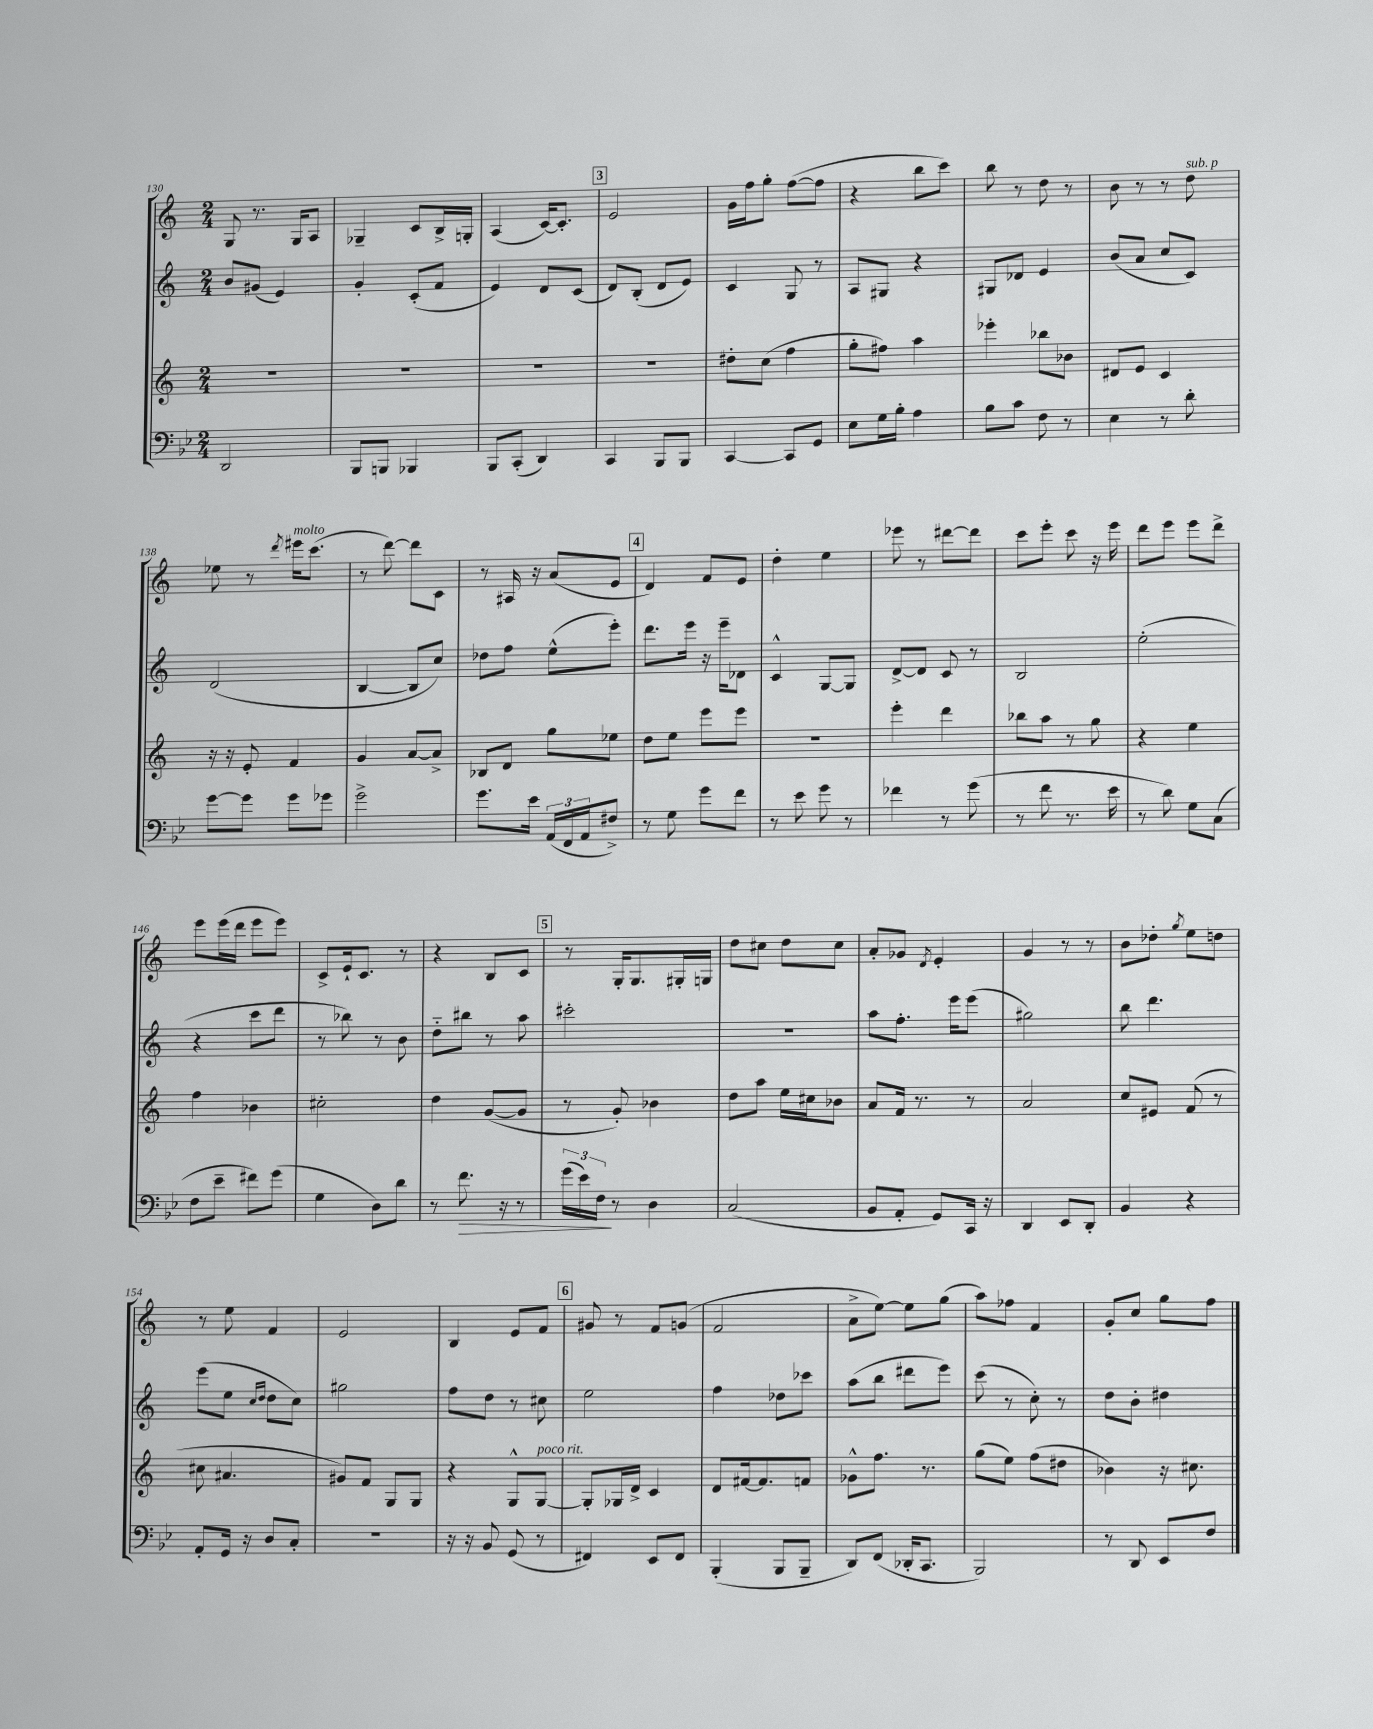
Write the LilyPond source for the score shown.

<<
\new StaffGroup <<
\new Staff = "s0" {
    \clef treble \key c \major \numericTimeSignature \time 2/4
    g8 r8. g16 a8 |
    ges4-- c'8 b16-> g16-. |
    a4( c'16~) c'8.-. |
    \mark \markup { \box "3" } e'2 |
    g'16 f''16 g''8-. f''8~( f''8 |
    r4 b''8 c'''8) |
    b''8 r8 d''8 r8 |
    b'8 r8 r8 d''8^\markup { \italic "sub. p" } |
    ees''8 r8 \acciaccatura { d'''8 } eis'''16^\markup { \italic "molto" } c'''8.( |
    r8 d'''8~) d'''8 c'8 |
    r8 ais16 r16 a'8( e'8 |
    \mark \markup { \box "4" } d'4) f'8 e'8 |
    d''4-. e''4 |
    ees'''8 r8 dis'''8~ dis'''8 |
    c'''8 e'''8-. c'''8 r16 e'''16 |
    d'''8 e'''8 e'''8 d'''8-> |
    e'''8 e'''16( d'''16 e'''8 e'''8) |
    c'8-> e'16-! c'8. r8 |
    r4 b8 c'8 |
    \mark \markup { \box "5" } r8 g16-. g8. gis16-. g16 |
    d''8 cis''8 d''8 cis''8 |
    a'8-. ges'8 \acciaccatura { d'8 } e'4-. |
    g'4 r8 r8 |
    b'8 des''8-. \acciaccatura { g''8 } e''8 d''8 |
    r8 e''8 f'4 |
    e'2 |
    b4 e'8 f'8 |
    \mark \markup { \box "6" } gis'8 r8 f'8 g'8( |
    f'2 |
    a'8-> e''8~) e''8 g''8( |
    a''8) fes''8 f'4 |
    g'8-. c''8 g''8 f''8 \bar "|." |
}
\new Staff = "s1" {
    \clef treble \key c \major \numericTimeSignature \time 2/4
    b'8 gis'8( e'4) |
    g'4-. c'8-.( f'8 |
    e'4) d'8 c'8( |
    \mark \markup { \box "3" } d'8) b8-.( d'8 e'8) |
    c'4 g8 r8 |
    a8 gis8 r4 |
    gis8 des'8 e'4 |
    b'8( a'8 c''8 c'8) |
    d'2( |
    b4~ b8 c''8) |
    des''8 f''8 e''8-^( e'''8-.) |
    \mark \markup { \box "4" } d'''8. e'''16 r16 e'''16-- des'8 |
    c'4-^ g8~ g8 |
    d'8~-> d'8 c'8 r8 |
    b2 |
    e''2-.( |
    r4 c'''8 d'''8 |
    r8 bes''8) r8 b'8 |
    d''8-_ bis''8 r8 a''8 |
    \mark \markup { \box "5" } cis'''2-. |
    r2 |
    a''8 f''8.-. e'''16 e'''8( |
    gis''2) |
    b''8 d'''4. |
    e'''8( e''8 \grace { c''16 d''16 } d''8 c''8) |
    gis''2 |
    f''8 d''8 r8 cis''8 |
    \mark \markup { \box "6" } e''2 |
    f''4 des''8 ces'''8 |
    a''8( b''8 dis'''8 e'''8) |
    c'''8( r8 c''8-.) r8 |
    d''8 b'8-. dis''4 \bar "|." |
}
\new Staff = "s2" {
    \clef treble \key c \major \numericTimeSignature \time 2/4
    R2 |
    R2 |
    R2 |
    \mark \markup { \box "3" } R2 |
    dis''8-. c''8( f''4 |
    g''8-. fis''8) a''4 |
    ees'''4-. bes''8 bes'8 |
    dis'8 e'8 c'4 |
    r16 r16 e'8-. f'4 |
    g'4 a'8~ a'8-> |
    bes8 d'8 g''8 ees''8 |
    \mark \markup { \box "4" } d''8 e''8 e'''8 e'''8 |
    R2 |
    e'''4-. d'''4 |
    bes''8 a''8 r8 g''8 |
    r4 e''4 |
    f''4 bes'4 |
    cis''2-. |
    d''4 g'8~( g'8 |
    \mark \markup { \box "5" } r8 g'8-.) bes'4 |
    d''8 a''8 e''16 cis''16 bes'8 |
    a'8 f'16 r8. r8 |
    a'2 |
    c''8 eis'8 f'8( r8 |
    cis''8 ais'4. |
    gis'8) f'8 g8 g8 |
    r4 g8-^ g8~^\markup { \italic "poco rit." } |
    \mark \markup { \box "6" } g8-. ges16 d'16-> c'4 |
    d'8 fis'16~ fis'8. f'8 |
    ges'8-^ f''8. r8. |
    g''8( e''8) f''8( dis''8 |
    bes'4) r16 cis''8. \bar "|." |
}
\new Staff = "s3" {
    \clef bass \key bes \major \numericTimeSignature \time 2/4
    d,2 |
    bes,,8 b,,8 bes,,4 |
    bes,,8 c,8-.( d,4) |
    \mark \markup { \box "3" } c,4 bes,,8 bes,,8 |
    c,4~ c,8 g,8 |
    ees8 g16 bes16-. a4 |
    bes8 c'8 f8 r8 |
    ees4 r8 d'8-. |
    g'8~ g'8 g'8 ges'8 |
    g'2-> |
    g'8. ees'16 \tuplet 3/2 { a,16( f,16 a,16 } fis8->) |
    \mark \markup { \box "4" } r8 g8 g'8 f'8 |
    r8 ees'8 g'8 r8 |
    fes'4 r8 g'8( |
    r8 f'8 r8. ees'16 |
    r8 d'8) g8 c8( |
    f8 ees'8-- fis'8) g'8( |
    g4 d8) d'8 |
    r8 f'8.\> r16 r8 |
    \mark \markup { \box "5" } \tuplet 3/2 { g'16( ees'16) f16\! } r8 d4 |
    c2( |
    bes,8 a,8-. g,8) c,16 r16 |
    d,4 ees,8 d,8-. |
    bes,4 r4 |
    a,8-. g,16 r16 d8 c8-. |
    r2 |
    r16 r16 bes,8 g,8( r8 |
    \mark \markup { \box "6" } fis,4) ees,8 fis,8 |
    bes,,4-.( bes,,8 bes,,8-- |
    d,8) f,8( des,16-. c,8. |
    bes,,2) |
    r8 d,8 ees,8 f8 \bar "|." |
}
>>
>>
\layout { \context { \Score currentBarNumber = #130 } }
